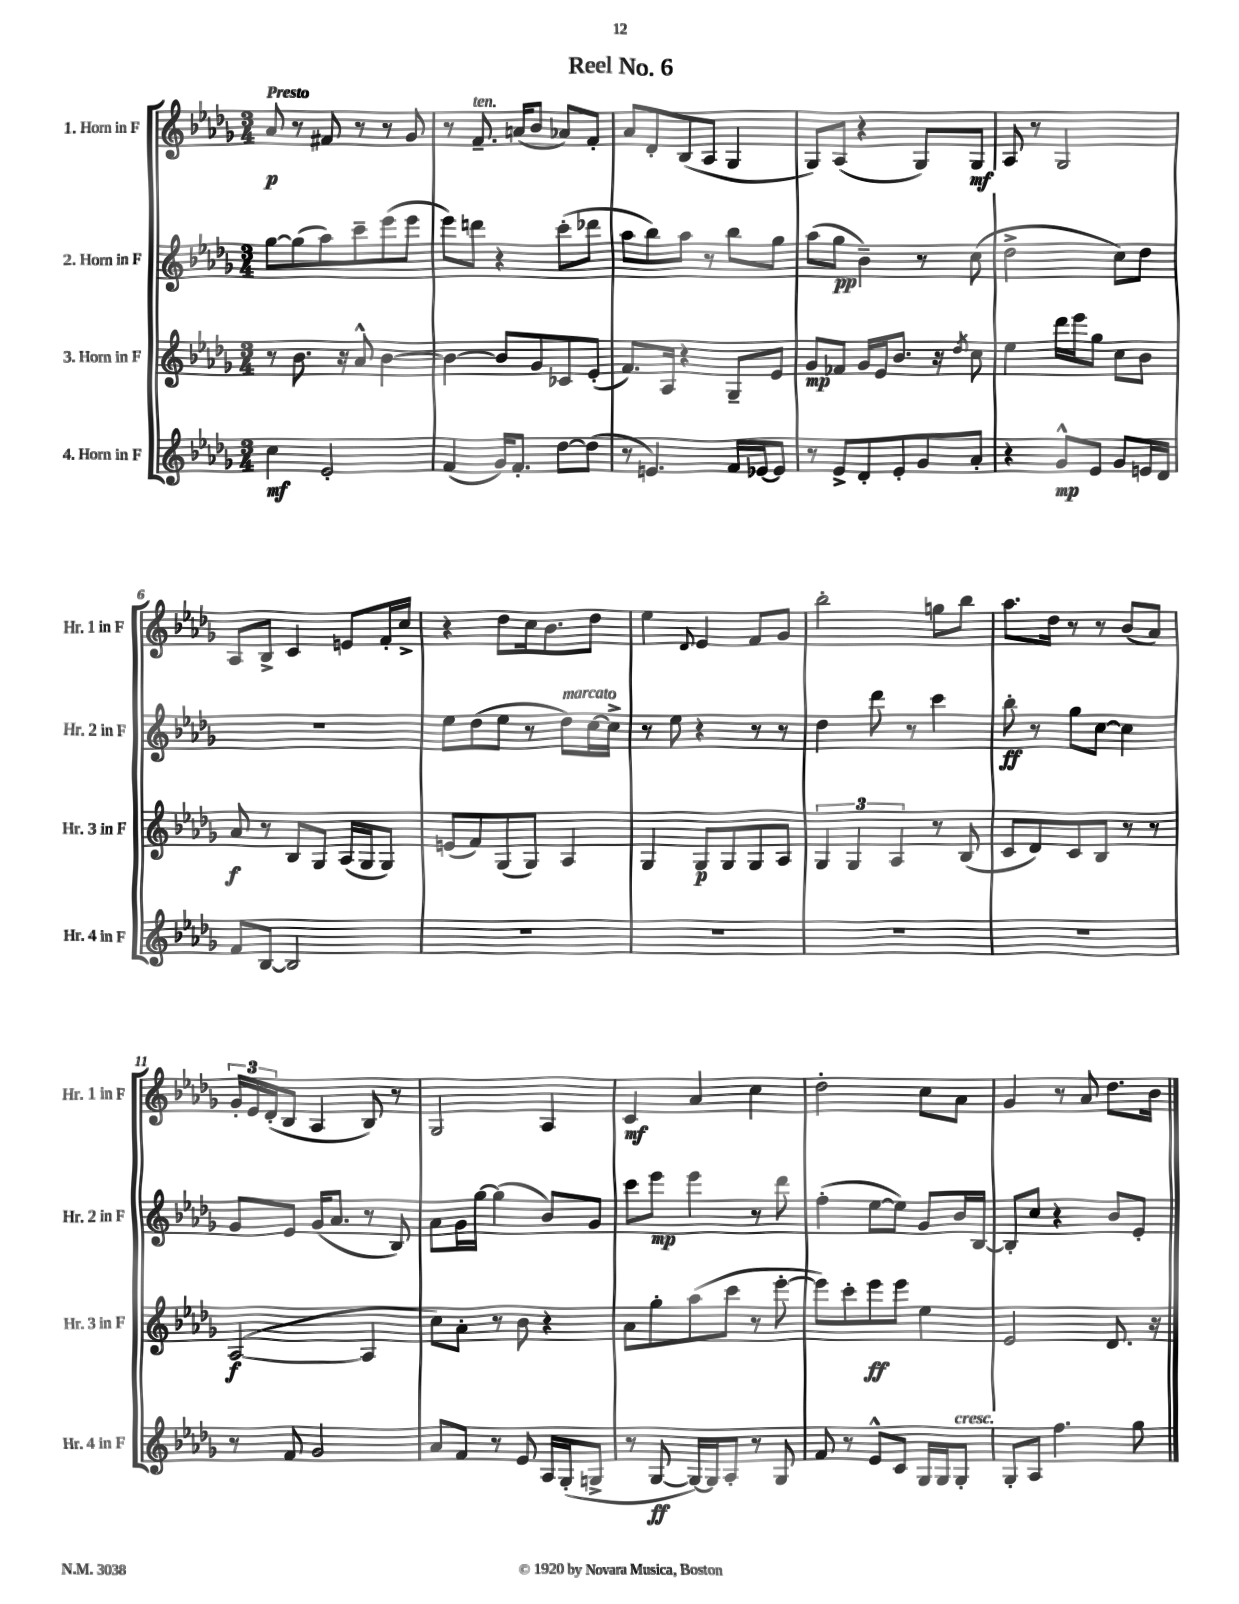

**kern	**dynam	**kern	**dynam	**kern	**dynam	**kern	**dynam
*part4	*part4	*part3	*part3	*part2	*part2	*part1	*part1
*staff4	*staff4	*staff3	*staff3	*staff2	*staff2	*staff1	*staff1
*I"4. Horn in F	*	*I"3. Horn in F	*	*I"2. Horn in F	*	*I"1. Horn in F	*
*I'Hr. 4 in F	*	*I'Hr. 3 in F	*	*I'Hr. 2 in F	*	*I'Hr. 1 in F	*
*clefG2	*	*clefG2	*	*clefG2	*	*clefG2	*
*k[b-e-a-d-g-]	*	*k[b-e-a-d-g-]	*	*k[b-e-a-d-g-]	*	*k[b-e-a-d-g-]	*
*M3/4	*	*M3/4	*	*M3/4	*	*M3/4	*
=1	=1	=1	=1	=1	=1	=1	=1
!	!	!	!	!	!	!LO:TX:a:B:t=Presto	!
4cc\	mf	8r	.	[8gg-\L	.	8a-/	p
.	.	8.b-\	.	(8gg-\]	.	8r	.
2e-'/	.	.	.	8aa-\)	.	8f#X/	.
.	.	16r	.	.	.	.	.
.	.	8a-^^/	.	8ccc~\	.	8r	.
.	.	[4b-\	.	(8eee-\	.	8r	.
.	.	.	.	8eee-\J	.	8g-/	.
=2	=2	=2	=2	=2	=2	=2	=2
(4f/	.	4b-\_	.	8eee-\L)	.	8r	.
!	!	!	!	!	!	!LO:TX:a:i:t=ten.	!
.	.	.	.	8dddn\J	.	8.f~/	.
16g-/KL)	.	8b-/L]	.	4r	.	.	.
8.f'/J	.	.	.	.	.	(16an/KL	.
.	.	8g-/	.	.	.	8b-/J	.
[8dd-\L	.	8c-X/	.	(8ccc'\L	.	8a-X/L)	.
(8dd-\J]	.	(8e-'/J	.	8ddd-X\J	.	8f'/J	.
=3	=3	=3	=3	=3	=3	=3	=3
8r	.	8.f/L)	.	8aa-\L	.	8a-/L	.
4.en/)	.	.	.	8bb-\)	.	8d-'/	.
.	.	16A-/Jk	.	.	.	.	.
.	.	4r	.	8aa-\J	.	(8B-/	.
.	.	.	.	8r	.	8A-/J	.
16f/LL	.	8G-~/L	.	8bb-\L	.	4G-/	.
[16e-X/J	.	.	.	.	.	.	.
8e-/J]	.	8e-/J	.	8gg-\J	.	.	.
=4	=4	=4	=4	=4	=4	=4	=4
8r	.	8g-/L	mp	(8aa-\L	.	8G-/L)	.
8e-^/L	.	8f-X/J	.	8gg-\J	pp	(8A-/J	.
8d-'/	.	16g-/LL	.	4b-~\)	.	4r	.
.	.	16e-/J	.	.	.	.	.
8e-'/	.	8.b-/J	.	.	.	.	.
8g-/	.	.	.	8r	.	8G-/L)	.
.	.	16r	.	.	.	.	.
.	.	8qdd-/	.	.	.	.	.
8a-'/J	.	8cc\	.	(8cc\	.	8G-/J	mf
=5	=5	=5	=5	=5	=5	=5	=5
4r	.	4ee-\	.	2dd-^\	.	8A-/	.
.	.	.	.	.	.	8r	.
8g-^^/L	mp	16ddd-\LL	.	.	.	2G-/	.
.	.	16eee-\J	.	.	.	.	.
8e-/J	.	8gg-\J	.	.	.	.	.
8g-/L	.	8cc\L	.	8cc\L)	.	.	.
16en/L	.	8b-\J	.	8dd-\J	.	.	.
16d-/JJ	.	.	.	.	.	.	.
!!LO:LB:g=z
=6	=6	=6	=6	=6	=6	=6	=6
8f/L	.	8a-/	f	2.r	.	8A-/L	.
[8B-/J	.	8r	.	.	.	8B-^/J	.
2B-/]	.	8B-/L	.	.	.	4c/	.
.	.	8G-/J	.	.	.	.	.
.	.	(16A-/LL	.	.	.	8en/L	.
.	.	16G-/J	.	.	.	.	.
.	.	8G-/J)	.	.	.	16f'/L	.
.	.	.	.	.	.	16cc^/JJ	.
=7	=7	=7	=7	=7	=7	=7	=7
2.r	.	(8en/L	.	8ee-\L	.	4r	.
.	.	8f/)	.	(8dd-\	.	.	.
.	.	(8G-/	.	8ee-\J	.	8dd-\L	.
.	.	8G-/J)	.	8r	.	16cc\k	.
.	.	.	.	.	.	8.b-\	.
!	!	!	!	!LO:TX:a:i:t=marcato	!	!	!
.	.	4A-/	.	8dd-\L)	.	.	.
.	.	.	.	[16cc\L	.	8dd-\J	.
.	.	.	.	16cc^\JJ]	.	.	.
=8	=8	=8	=8	=8	=8	=8	=8
2.r	.	4G-/	.	8r	.	4ee-\	.
.	.	.	.	8ee-\	.	.	.
.	.	.	.	.	.	8qqd-/	.
.	.	8G-/L	p	4r	.	4e-/	.
.	.	8G-/	.	.	.	.	.
.	.	8G-/	.	8r	.	8f/L	.
.	.	8A-/J	.	8r	.	8g-/J	.
=9	=9	=9	=9	=9	=9	=9	=9
2.r	.	6G-/	.	4dd-\	.	2bb-'\	.
.	.	6G-/	.	.	.	.	.
.	.	.	.	8ddd-\	.	.	.
.	.	6A-/	.	.	.	.	.
.	.	.	.	8r	.	.	.
.	.	8r	.	4ccc\	.	8ggn\L	.
.	.	(8B-/	.	.	.	8bb-\J	.
=10	=10	=10	=10	=10	=10	=10	=10
2.r	.	8c/L	.	8bb-'\	ff	8.aa-\L	.
.	.	8d-/)	.	8r	.	.	.
.	.	.	.	.	.	16dd-\Jk	.
.	.	8c/	.	8gg-\L	.	8r	.
.	.	8B-/J	.	[8cc\J	.	8r	.
.	.	8r	.	4cc\]	.	(8b-/L	.
.	.	8r	.	.	.	8a-/J)	.
!!LO:LB:g=z
=11	=11	=11	=11	=11	=11	=11	=11
8r	.	([2A-/	f	8g-/L	.	24g-'/LL	.
.	.	.	.	.	.	24e-/	.
.	.	.	.	.	.	(24d-'/J	.
8f/	.	.	.	8e-/J	.	8B-/J	.
2g-/	.	.	.	(16g-/KL	.	4A-/	.
.	.	.	.	8.a-/J	.	.	.
.	.	4A-/]	.	8r	.	8B-/)	.
.	.	.	.	8B-/)	.	8r	.
=12	=12	=12	=12	=12	=12	=12	=12
8a-/L	.	8cc\L)	.	8a-\L	.	2G-/	.
8f/J	.	8a-'\J	.	16g-\L	.	.	.
.	.	.	.	[16gg-\JJ	.	.	.
8r	.	8r	.	(4gg-\]	.	.	.
8e-/	.	8b-\	.	.	.	.	.
16A-/LL	.	4r	.	8b-/L)	.	4A-/	.
(16G-'/J	.	.	.	.	.	.	.
8Gn^/J	.	.	.	8g-/J	.	.	.
=13	=13	=13	=13	=13	=13	=13	=13
8r	.	8a-\L	.	8ccc\L	.	4c/	mf
[8G-/	ff	8gg-'\	.	8eee-\J	mp	.	.
16G-/LL_)	.	(8aa-\	.	4eee-\	.	4a-/	.
16G-/J]	.	.	.	.	.	.	.
8A-'/J	.	8ccc\J	.	.	.	.	.
8r	.	8r	.	8r	.	4cc\	.
8G-/	.	[8eee-'\	.	8ddd-\	.	.	.
=14	=14	=14	=14	=14	=14	=14	=14
8f/	.	8eee-\L])	.	(4ff'\	.	2dd-'\	.
8r	.	8ccc'\	.	.	.	.	.
8e-^^/L	.	8eee-\	ff	[8ee-\L	.	.	.
8c/J	.	8eee-\J	.	8ee-\J])	.	.	.
16G-/LL	.	4ee-\	.	8g-/L	.	8cc\L	.
16G-/J	.	.	.	.	.	.	.
!LO:TX:a:i:t=cresc.	!	!	!	!	!	!	!
8G-'/J	.	.	.	16b-/L	.	8a-\J	.
.	.	.	.	[16B-/JJ	.	.	.
=15	=15	=15	=15	=15	=15	=15	=15
8G-'/L	.	2e-/	.	8B-'/L]	.	4g-/	.
8A-/J	.	.	.	8cc/J	.	.	.
4.ff\	.	.	.	4r	.	8r	.
.	.	.	.	.	.	8a-/	.
.	.	8.d-/	.	8b-/L	.	8.dd-\L	.
8gg-\	.	.	.	8e-'/J	.	.	.
.	.	16r	.	.	.	16b-\Jk	.
==	==	==	==	==	==	==	==
*-	*-	*-	*-	*-	*-	*-	*-
